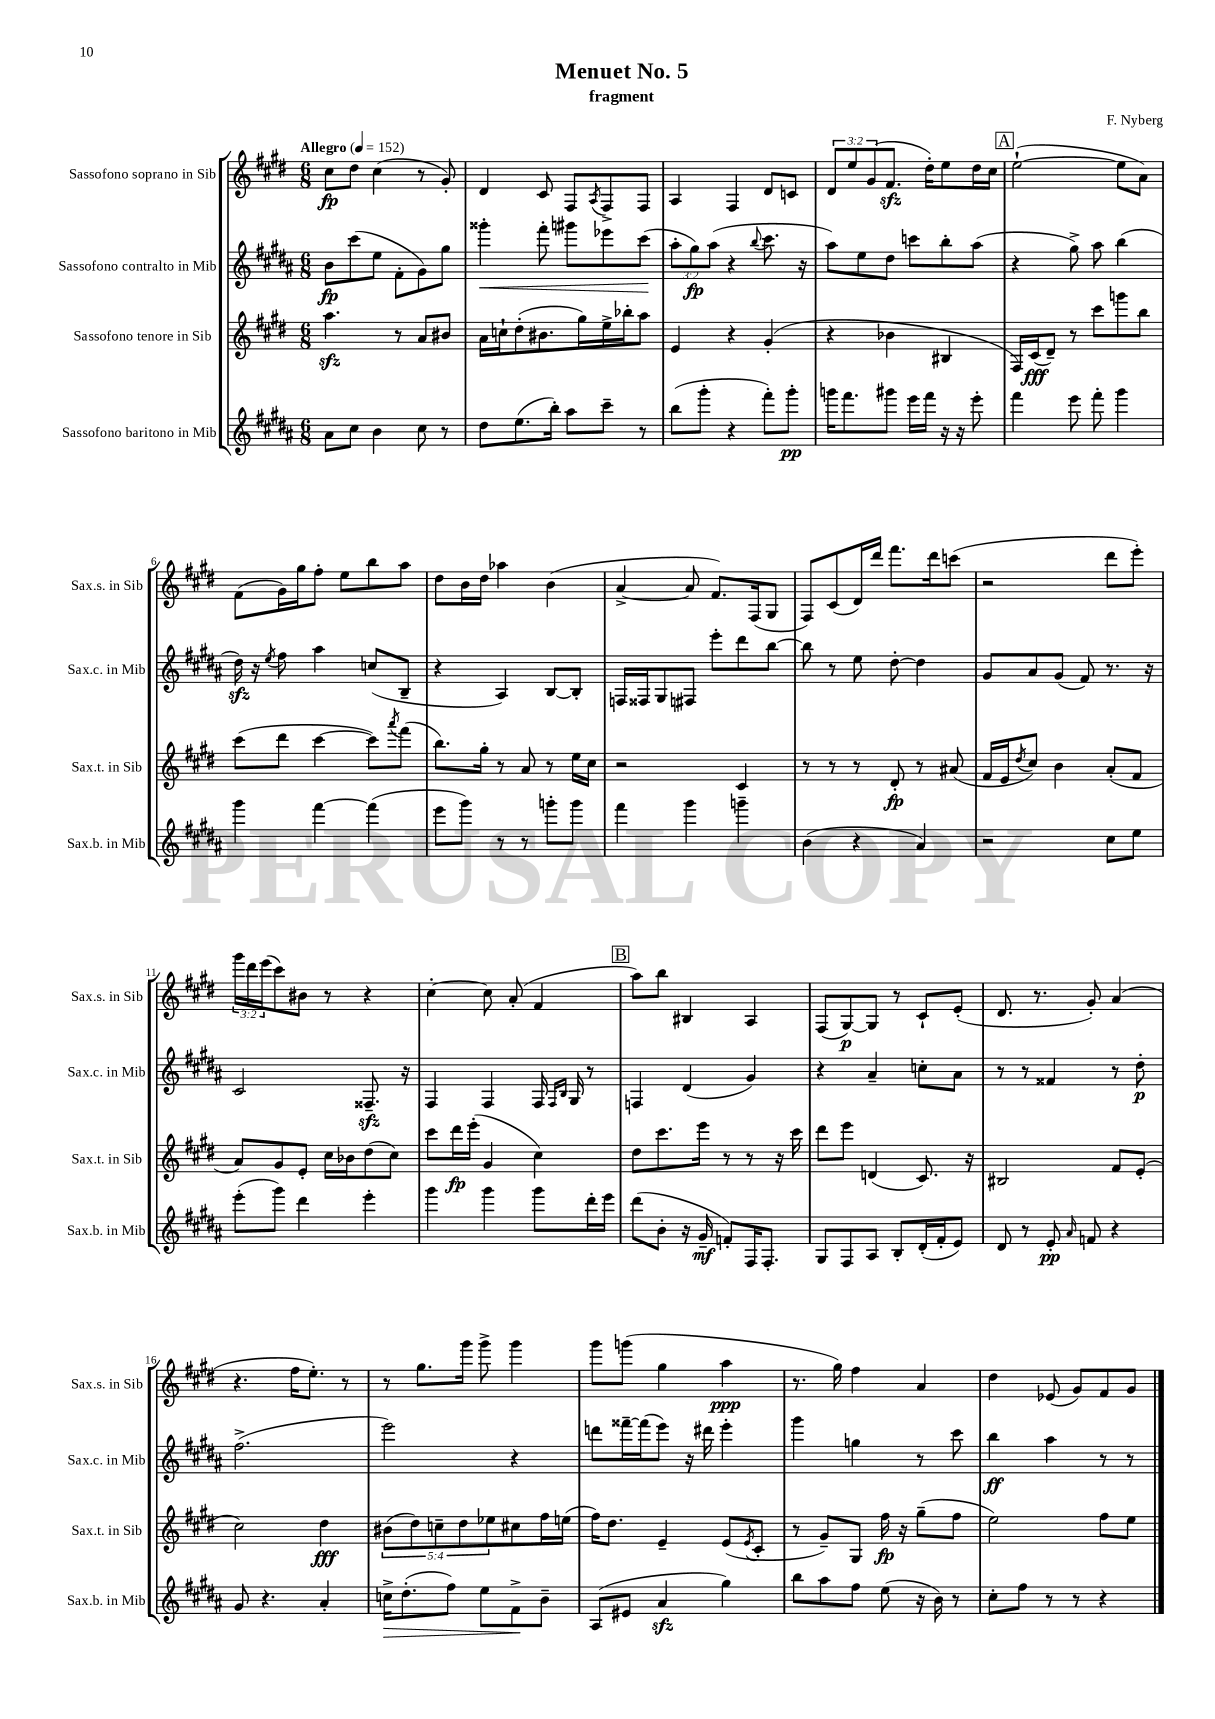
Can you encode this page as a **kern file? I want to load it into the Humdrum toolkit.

**kern	**dynam	**kern	**dynam	**kern	**dynam	**kern	**dynam
*part4	*part4	*part3	*part3	*part2	*part2	*part1	*part1
*staff4	*staff4	*staff3	*staff3	*staff2	*staff2	*staff1	*staff1
*I"Sassofono baritono in Mib	*	*I"Sassofono tenore in Sib	*	*I"Sassofono contralto in Mib	*	*I"Sassofono soprano in Sib	*
*I'Sax.b. in Mib	*	*I'Sax.t. in Sib	*	*I'Sax.c. in Mib	*	*I'Sax.s. in Sib	*
*clefG2	*	*clefG2	*	*clefG2	*	*clefG2	*
*k[f#c#g#d#a#]	*	*k[f#c#g#d#]	*	*k[f#c#g#d#a#]	*	*k[f#c#g#d#]	*
*M6/8	*	*M6/8	*	*M6/8	*	*M6/8	*
*MM152	*	*MM152	*	*MM152	*	*MM152	*
=1	=1	=1	=1	=1	=1	=1	=1
!	!	!	!	!	!	!LO:TX:a:B:t=Allegro	!
8a#\L	.	4.aazz\	.	8b\L	fp	8cc#\L	fp
8cc#\J	.	.	.	(8ccc#\	.	8dd#\J	.
4b\	.	.	.	8ee\J	.	(4cc#\	.
.	.	8r	.	8f#'\L	.	.	.
8cc#\	.	8a/L	.	8g#\)	.	8r	.
8r	.	8b#X/J	.	8gg#\J	.	8g#'/)	.
=2	=2	=2	=2	=2	=2	=2	=2
!	!	!	!	!	!LO:HP:b	!	!
8dd#\L	.	16a\LL	.	4ggg##X'\	<	4d#/	.
.	.	16ccn`\J	.	.	.	.	.
(8.ee\	.	(8dd#'\	.	.	.	.	.
.	.	8.b#X\	.	8fff#'\	.	8c#/	.
16bb'\Jk)	.	.	.	.	.	.	.
8aa#\L	.	.	.	8ggg#X\L	.	8F#/L	.
.	.	16gg#\L)	.	.	.	.	.
.	.	.	.	.	.	8qA/	.
8ccc#~\J	.	16ee^\	.	8eee-X\	.	8F#^/	.
.	.	16bb-X'\J	.	.	.	.	.
8r	.	8aa\J	.	(8ccc#\J	.	8F#/J	.
.	.	.	.	.	[	.	.
=3	=3	=3	=3	=3	=3	=3	=3
(8bb\L	.	4e/	.	12aa#'\L	.	4A/	.
.	.	.	.	12gg#\)	fp	.	.
8ggg#'\J	.	.	.	.	.	.	.
.	.	.	.	(12aa#\J	.	.	.
4r	.	4r	.	4r	.	4F#/	.
.	.	.	.	8qqbb/	.	.	.
8fff#'\L)	.	(4g#'/	.	8.ccc#\	.	8d#/L	.
8ggg#'\J	pp	.	.	.	.	8cn/J	.
.	.	.	.	16r	.	.	.
=4	=4	=4	=4	=4	=4	=4	=4
16gggn\KL	.	4r	.	8aa#\L)	.	12d#/L	.
8.fff#\	.	.	.	.	.	.	.
.	.	.	.	.	.	12ee/	.
.	.	.	.	8ee\	.	.	.
.	.	.	.	.	.	(12g#/	.
8ggg#X\J	.	4b-X\	.	8dd#\J	.	8.f#zz/J	.
16eee\LL	.	.	.	8cccn\L	.	.	.
16fff#\JJ	.	.	.	.	.	16dd#'\KL)	.
16r	.	4B#X/	.	8bb'\	.	8ee\	.
16r	.	.	.	.	.	.	.
8eee'\	.	.	.	(8aa#\J	.	16dd#\L	.
.	.	.	.	.	.	16cc#\JJ	.
!!LO:REH:place=s1:t=A
=5	=5	=5	=5	=5	=5	=5	=5
4fff#\	.	16F#/LL)	.	4r	.	([2ee`\	.
.	.	(16c#/J	fff	.	.	.	.
.	.	8d#~/J)	.	.	.	.	.
8eee\	.	8r	.	8gg#^\)	.	.	.
8fff#'\	.	8ccc#\L	.	8aa#\	.	.	.
4ggg#\	.	8gggn\	.	(4bb\	.	8ee\L]	.
.	.	8bb\J	.	.	.	8a\J)	.
!!LO:LB:g=z
=6	=6	=6	=6	=6	=6	=6	=6
4ggg#\	.	(8ccc#\L	.	16dd#zz\)	.	(8f#\L	.
.	.	.	.	16r	.	.	.
.	.	.	.	8qee/	.	.	.
.	.	8ddd#\J	.	8ff#\	.	16g#\L)	.
.	.	.	.	.	.	16gg#\J	.
[4fff#\	.	[4ccc#\	.	4aa#\	.	8ff#'\J	.
.	.	.	.	.	.	8ee\L	.
(4fff#\]	.	8ccc#\L])	.	(8ccn/L	.	8bb\	.
.	.	8qaaa/	.	.	.	.	.
.	.	(8fff#\J	.	8B~/J	.	8aa\J	.
=7	=7	=7	=7	=7	=7	=7	=7
8eee\L	.	8.bb\L)	.	4r	.	8dd#\L	.
8ggg#\J)	.	.	.	.	.	16b\L	.
.	.	16gg#'\Jk	.	.	.	16dd#\JJ	.
8r	.	8r	.	4A#/)	.	4aa-X\	.
8r	.	8a/	.	.	.	.	.
8gggn'\L	.	8r	.	[8B/L	.	(4b\	.
8ggg\J	.	16ee\LL	.	8B'/J]	.	.	.
.	.	16cc#\JJ	.	.	.	.	.
=8	=8	=8	=8	=8	=8	=8	=8
4fff#\	.	2r	.	16Fn/LL	.	[4a^/	.
.	.	.	.	16F##X/J	.	.	.
.	.	.	.	8G#/	.	.	.
4ggg#\	.	.	.	8F#X/J	.	8a/]	.
.	.	.	.	8eee'\L	.	8.f#/L)	.
4gggn~\	.	4c#/	.	8ddd#\	.	.	.
.	.	.	.	.	.	(16F#/k	.
.	.	.	.	[8bb\J	.	8G#/J	.
=9	=9	=9	=9	=9	=9	=9	=9
(4b\	.	8r	.	8bb\]	.	8F#/L)	.
.	.	8r	.	8r	.	(8c#/	.
4r	.	8r	.	8ee\	.	16d#/L)	.
.	.	.	.	.	.	16ddd#/JJ	.
.	.	8d#'/	fp	[8dd#'\	.	8.fff#\L	.
4a#/)	.	8r	.	4dd#\]	.	.	.
.	.	.	.	.	.	16ddd#\k	.
.	.	(8a#X/	.	.	.	(8cccn\J	.
=10	=10	=10	=10	=10	=10	=10	=10
2r	.	16f#/LL	.	8g#/L	.	2r	.
.	.	16e/J	.	.	.	.	.
.	.	8qdd#/	.	.	.	.	.
.	.	8cc#/J)	.	8a#/	.	.	.
.	.	4b\	.	(8g#/J	.	.	.
.	.	.	.	8f#/)	.	.	.
8cc#\L	.	(8a'/L	.	8.r	.	8ddd#\L	.
8ee\J	.	8f#/J	.	.	.	8eee'\J)	.
.	.	.	.	16r	.	.	.
!!LO:LB:g=z
=11	=11	=11	=11	=11	=11	=11	=11
(8eee'\L	.	8a/L)	.	2c#/	.	24ggg#\LL	.
.	.	.	.	.	.	24ddd#\	.
.	.	.	.	.	.	(24eee\J	.
8ggg#\J)	.	8g#/	.	.	.	8ccc#\)	.
4ddd#\	.	8e'/J	.	.	.	8b#X\J	.
.	.	16cc#\LL	.	.	.	8r	.
.	.	16b-X\J	.	.	.	.	.
4eee'\	.	(8dd#\	.	8.F##Xzz~/	.	4r	.
.	.	8cc#\J)	.	.	.	.	.
.	.	.	.	16r	.	.	.
=12	=12	=12	=12	=12	=12	=12	=12
4ggg#\	.	8ccc#\L	.	4F#/	.	[4cc#'\	.
.	.	16ddd#\L	fp	.	.	.	.
.	.	(16eee'\JJ	.	.	.	.	.
4ggg#\	.	4g#/	.	4F#/	.	8cc#\]	.
.	.	.	.	.	.	(8a'/	.
8ggg#\L	.	4cc#\)	.	16F#/	.	4f#/	.
.	.	.	.	16qqF#/LL	.	.	.
.	.	.	.	16qqB/JJ	.	.	.
.	.	.	.	16G#/	.	.	.
16ddd#'\L	.	.	.	8r	.	.	.
16eee\JJ	.	.	.	.	.	.	.
!!LO:REH:place=s1:t=B
=13	=13	=13	=13	=13	=13	=13	=13
(8ddd#\L	.	8dd#\L	.	4Fn/	.	8aa\L)	.
8b'\J	.	8.ccc#\	.	.	.	8bb\J	.
16r	.	.	.	(4d#/	.	4B#X/	.
16g#~/	mf	16eee\Jk	.	.	.	.	.
8fn'/L)	.	8r	.	.	.	.	.
16F#/K	.	8r	.	4g#/)	.	4A/	.
8.F#'/J	.	.	.	.	.	.	.
.	.	16r	.	.	.	.	.
.	.	16ccc#\	.	.	.	.	.
=14	=14	=14	=14	=14	=14	=14	=14
8G#/L	.	8ddd#\L	.	4r	.	(8F#/L	.
8F#/	.	8eee\J	.	.	.	[8G#/)	p
8A#/J	.	(4dn/	.	4a#~/	.	8G#/J]	.
8B'/L	.	.	.	.	.	8r	.
(16d#'/L	.	8.c#/)	.	8ccn'\L	.	8c#`/L	.
16f#'/J	.	.	.	.	.	.	.
8e/J)	.	.	.	8a#\J	.	(8e'/J	.
.	.	16r	.	.	.	.	.
=15	=15	=15	=15	=15	=15	=15	=15
8d#/	.	2B#X/	.	8r	.	8.d#/	.
8r	.	.	.	8r	.	.	.
.	.	.	.	.	.	8.r	.
8e'/	pp	.	.	4f##X/	.	.	.
16qqa#/	.	.	.	.	.	.	.
8fn/	.	.	.	.	.	8g#'/)	.
4r	.	8f#/L	.	8r	.	(4a/	.
.	.	(8e'/J	.	8dd#'\	p	.	.
!!LO:LB:g=z
=16	=16	=16	=16	=16	=16	=16	=16
8g#/	.	2cc#\)	.	(2.ff#^\	.	4.r	.
4.r	.	.	.	.	.	.	.
.	.	.	.	.	.	16ff#\KL	.
.	.	.	.	.	.	8.ee'\J)	.
4a#'/	.	4dd#\	fff	.	.	.	.
.	.	.	.	.	.	8r	.
=17	=17	=17	=17	=17	=17	=17	=17
!	!LO:HP:b	!	!	!	!	!	!
16ccn^\KL	>	(10b#X\L	.	2eee\)	.	8r	.
(8.dd#'\	.	.	.	.	.	.	.
.	.	10dd#\)	.	.	.	.	.
.	.	.	.	.	.	8.gg#\L	.
.	.	10ccn~\	.	.	.	.	.
8ff#\J)	.	.	.	.	.	.	.
.	.	10dd#\	.	.	.	.	.
.	.	.	.	.	.	16ggg#\Jk	.
8ee\L	.	.	.	.	.	8ggg#^\	.
.	.	10ee-X\	.	.	.	.	.
8f#^\	.	8cc#X\	.	4r	.	4ggg#\	.
8b~\J	]	16ff#\L	.	.	.	.	.
.	.	(16een\JJ	.	.	.	.	.
=18	=18	=18	=18	=18	=18	=18	=18
(8A#/L	.	16ff#\KL)	.	8dddn\L	.	8ggg#\L	.
.	.	8.dd#\J	.	.	.	.	.
8e#X/J	.	.	.	[16fff##X~\L	.	(8gggn\J	.
.	.	.	.	(16fff##\J]	.	.	.
4a#zz/	.	4e~/	.	8eee\J)	.	4gg#\	.
.	.	.	.	16r	.	.	.
.	.	.	.	16ddd#X\	.	.	.
4gg#\)	.	(8e/L	.	4eee'\	.	4aa\	ppp
.	.	8qe/	.	.	.	.	.
.	.	8c#'/J	.	.	.	.	.
=19	=19	=19	=19	=19	=19	=19	=19
8bb\L	.	8r	.	4ggg#\	.	8.r	.
8aa#\	.	8g#~/L)	.	.	.	.	.
.	.	.	.	.	.	16gg#\)	.
8ff#\J	.	8G#/J	.	4ggn\	.	4ff#\	.
(8ee\	.	16ff#\	fp	.	.	.	.
.	.	16r	.	.	.	.	.
16r	.	(8gg#~\L	.	8r	.	4a/	.
16b\)	.	.	.	.	.	.	.
8r	.	8ff#\J	.	8ccc#\	.	.	.
=20	=20	=20	=20	=20	=20	=20	=20
8cc#'\L	.	2ee\)	.	4bb\	ff	4dd#\	.
8ff#\J	.	.	.	.	.	.	.
8r	.	.	.	4aa#\	.	(8e-X/	.
8r	.	.	.	.	.	8g#/L)	.
4r	.	8ff#\L	.	8r	.	8f#/	.
.	.	8ee\J	.	8r	.	8g#/J	.
==	==	==	==	==	==	==	==
*-	*-	*-	*-	*-	*-	*-	*-
